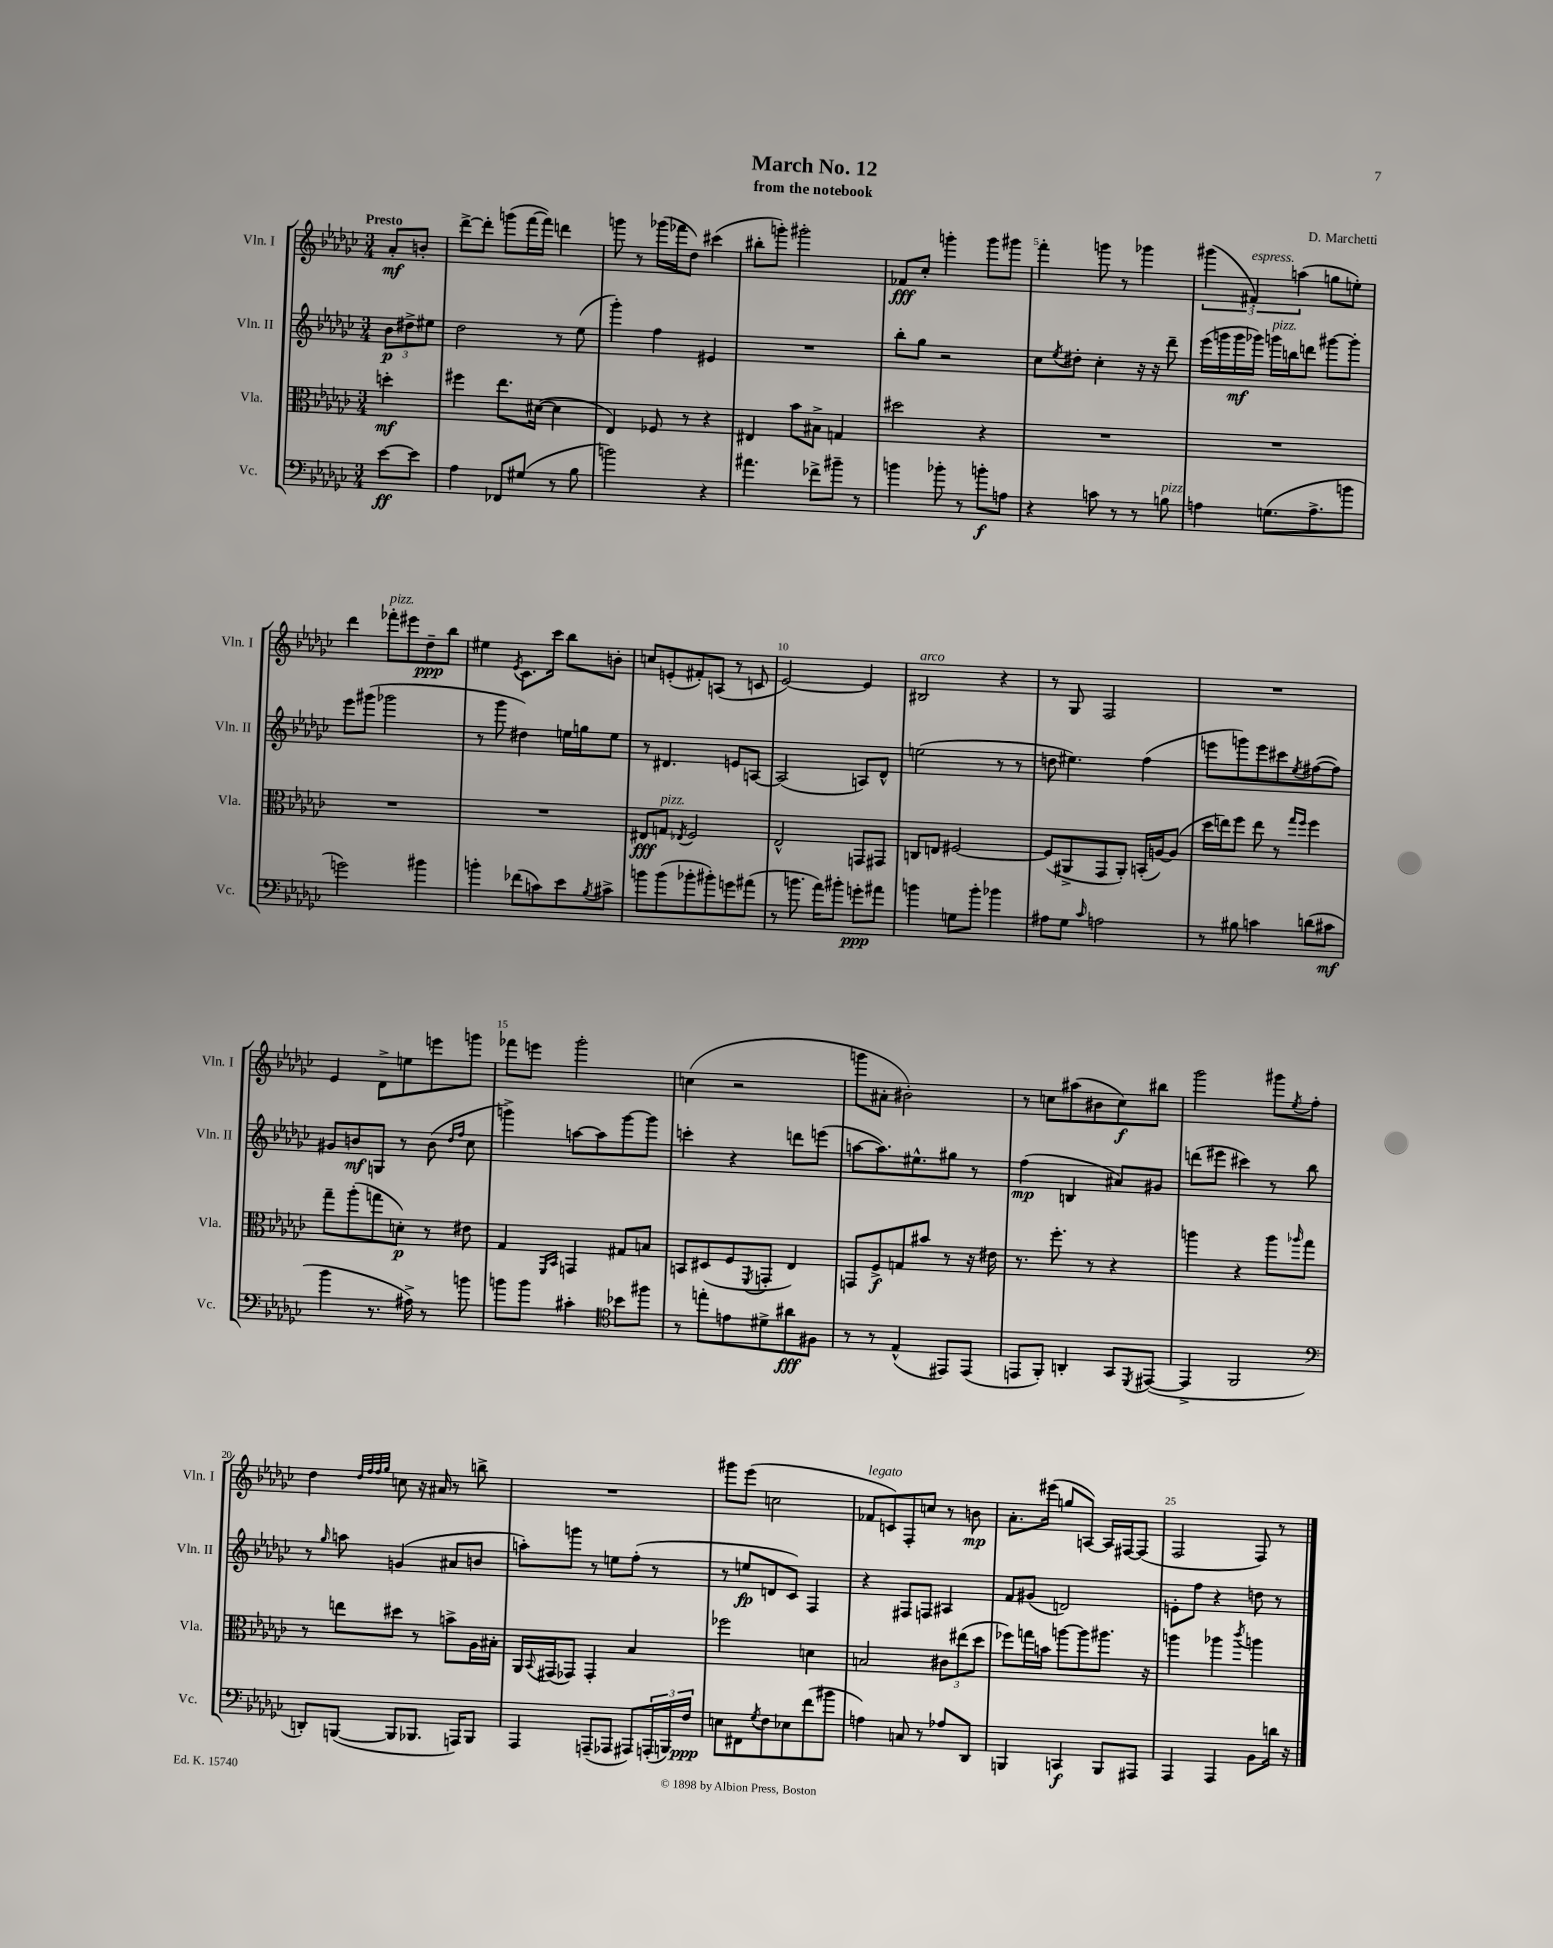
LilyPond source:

\header { title = "March No. 12" composer = "D. Marchetti" subtitle = "from the notebook" }
<<
\new StaffGroup <<
\new Staff = "s0" \with { instrumentName = "Vln. I" shortInstrumentName = "Vln. I" } {
    \clef treble \key ges \major \numericTimeSignature \time 3/4 \partial 4 \tempo "Presto"
    aes'8-.\mf b'8-. |
    des'''8~-> des'''8-. g'''8( f'''16~ f'''16) d'''4 |
    g'''8 r8 ges'''16( fes'''16 des''8) cis'''4( |
    bis''8-. g'''8-.) gis'''2-. |
    fes'8\fff ces''8-. g'''4-. g'''8 gis'''8 |
    f'''4-. g'''8 r8 ges'''4 |
    \tuplet 3/2 { gis'''4( fis'4-.^\markup { \italic "espress." }) a''4( } g''8 e''8-.) |
    des'''4 fes'''8-.^\markup { \italic "pizz." } eis'''8 des''8--\ppp bes''8 |
    eis''4 \acciaccatura { ees'8 } ces'8. ces'''16 bes''8 b'8-. |
    c''8 e'8-.( fis'8-.) a8( r8 c'8 |
    ees'2~) ees'4 |
    bis2^\markup { \italic "arco" } r4 |
    r8 ges8 f2 |
    R2. |
    ees'4 des'8-> e''8 e'''8 g'''8 |
    fes'''8 e'''8 ges'''2-. |
    c''4( r2 |
    g'''8 ais'8-. bis'2-.) |
    r8 c''8 ais''8( bis'8 c''8\f) bis''8 |
    ges'''2 gis'''8 \acciaccatura { ees''8 } f''8-. |
    des''4 \grace { des''32 f''32 f''32 ges''32 } c''8 r16 ais'16 r8 b''8-> |
    R2. |
    gis'''8 ees'''8( c''2 |
    fes'8^\markup { \italic "legato" } c'8) f8-. c''8 r8 b'8\mp |
    aes'8.-. eis'''16( g''8 a8~) a16 fis16~ fis8( |
    f2 f8) r8 \bar "|." |
}
\new Staff = "s1" \with { instrumentName = "Vln. II" shortInstrumentName = "Vln. II" } {
    \clef treble \key ges \major \numericTimeSignature \time 3/4 \partial 4
    \tuplet 3/2 { bes'8\p dis''8-> eis''8 } |
    des''2 r8 ees''8( |
    ges'''4-.) f''4 eis'4 |
    R2. |
    bes''8-. ges''8 r2 |
    ces''8 \acciaccatura { ees''8 } dis''8-. ces''4-. r16 r16 des'''8-- |
    ees'''16( g'''16 g'''16\mf ges'''16) g'''16^\markup { \italic "pizz." } b''16 d'''8 gis'''8~ gis'''8-. |
    ees'''8 gis'''8( ges'''2 |
    r8 ges'''8 dis''4) e''16 g''16 e''8 |
    r8 dis'4. e'8 a8~ |
    a2( a8) des'8-^ |
    e''2( r8 r8 |
    d''8 eis''4.) f''4( |
    e'''8 g'''8) e'''8 cis'''8 \acciaccatura { ees''8 } fis''8~( fis''8) |
    gis'8 b'8\mf g8 r8 b'8( \grace { des''16 f''16 } ces''8 |
    g'''4->) a''8~ a''8 g'''8~ g'''8 |
    c'''4-. r4 d'''8 e'''8( |
    a''8~ a''8.) eis''8.-^ gis''8 r8 |
    f''4\mp( b4 ais'8) gis'8 |
    d'''8( eis'''8 cis'''4) r8 bes''8 |
    r8 \grace { ges''16 } a''8 g'4( ais'8 b'8 |
    a''8-.) g'''8 r8 e''8 f''8-.( r8 |
    r8 e''8\fp d'8 ces'8) f4 |
    r4 fis8 f8 ais4 |
    f'8 gis'8( d'2) |
    e'8-. f''8 r4 d''8 r8 \bar "|." |
}
\new Staff = "s2" \with { instrumentName = "Vla." shortInstrumentName = "Vla." } {
    \clef alto \key ges \major \numericTimeSignature \time 3/4 \partial 4
    d''4-.\mf |
    fis''4 ees''8. dis'16~( dis'4 |
    ees4) fes8 r8 r4 |
    eis4 bes'8 bis8-> g4 |
    dis''2 r4 |
    R2. |
    R2. |
    R2. |
    R2. |
    eis8\fff g8^\markup { \italic "pizz." } \acciaccatura { ees8 } f2 |
    ees2-^ g,8 gis,8 |
    c8 e8 fis2~ |
    fis8( ais,8-> ges,8 ais,8-.) b,16-.( a16~) a8( |
    des''16 e''16) f''8 e''8 r8 \grace { ges''16 f''16 } f''4 |
    ges''8-- aes''8-.( g''8 d'8-.\p) r8 eis'8 |
    ges4 \grace { f,16 bes,16 } g,4 gis8 b8 |
    b,8 dis8( f8 \acciaccatura { f,8 } g,8-. ees4) |
    g,8 f8->\f g8 bis'8 r8 r16 eis'16 |
    r8. f''8.-. r8 r4 |
    a''4 r4 a''8 \grace { aes''16 } ges''8 |
    r8 e''8 dis''8 r8 b'8-> aes16 bis16-. |
    aes,16 \appoggiatura { bes,8 } gis,16( ges,8) ges,4-. bes4 |
    fes''2 d'4 |
    b2 \tuplet 3/2 { cis'8 eis''8( des''8 } |
    fes''8) g''16 b'16 a''8~ a''8 ais''8. r16 |
    a''4 aes''4 \acciaccatura { ces'''8 } a''4 \bar "|." |
}
\new Staff = "s3" \with { instrumentName = "Vc." shortInstrumentName = "Vc." } {
    \clef bass \key ges \major \numericTimeSignature \time 3/4 \partial 4
    ees'8~\ff ees'8 |
    aes4 fes,8 gis8( r8 bes8 |
    b'2) r4 |
    ais'4. fes'8-> bis'8-- r8 |
    b'4 bes'8-. r8 b'8-.\f a8 |
    r4 c'8 r8 r8 b8^\markup { \italic "pizz." } |
    a4 g8.( a8.-> b'8 |
    g'2) bis'4 |
    b'4-. fes'8( c'8) ees'8 \acciaccatura { bes8 } cis'8-> |
    b'8 b'8( bes'8-. bis'8-.) g'8 ais'8( |
    r8 b'8. aes'16) bis'8-. g'8-.\ppp ais'8 |
    b'4 g8 b'8-. bes'4 |
    ais8 ges8 \grace { ces'16 } a2 |
    r8 bis8 c'4 d'8( cis'8\mf |
    bes'4 r8. ais16->) r8 b'8 |
    b'8 b'8 cis'4-. \clef tenor bes'8 fis''8 |
    r8 e''8-. e'8 dis'8-> ais'8\fff fis8 |
    r8 r8 ees4-^( eis,8) eis,8( |
    e,8 f,8-.) a,4-. ges,8 \acciaccatura { des,8 } eis,8~( |
    eis,4-> f,2 |
    \clef bass d,8-.) b,,8~( b,,8 bes,,8. a,,16) bes,,8 |
    aes,,4 a,,8--( aes,,8 ais,,8) \tuplet 3/2 { a,,16-.( b,,16) f16\ppp } |
    e8 fis,8 \acciaccatura { ges8 } f8 ees8 f'8( bis'8 |
    a4) c8 r8 aes8 des,8 |
    b,,4 c,4\f b,,8 ais,,8 |
    aes,,4 aes,,4 bes,8 d'16 r16 \bar "|." |
}
>>
>>
\layout { \context { \Score \override BarNumber.break-visibility = ##(#f #t #t) barNumberVisibility = #(every-nth-bar-number-visible 5) } }
